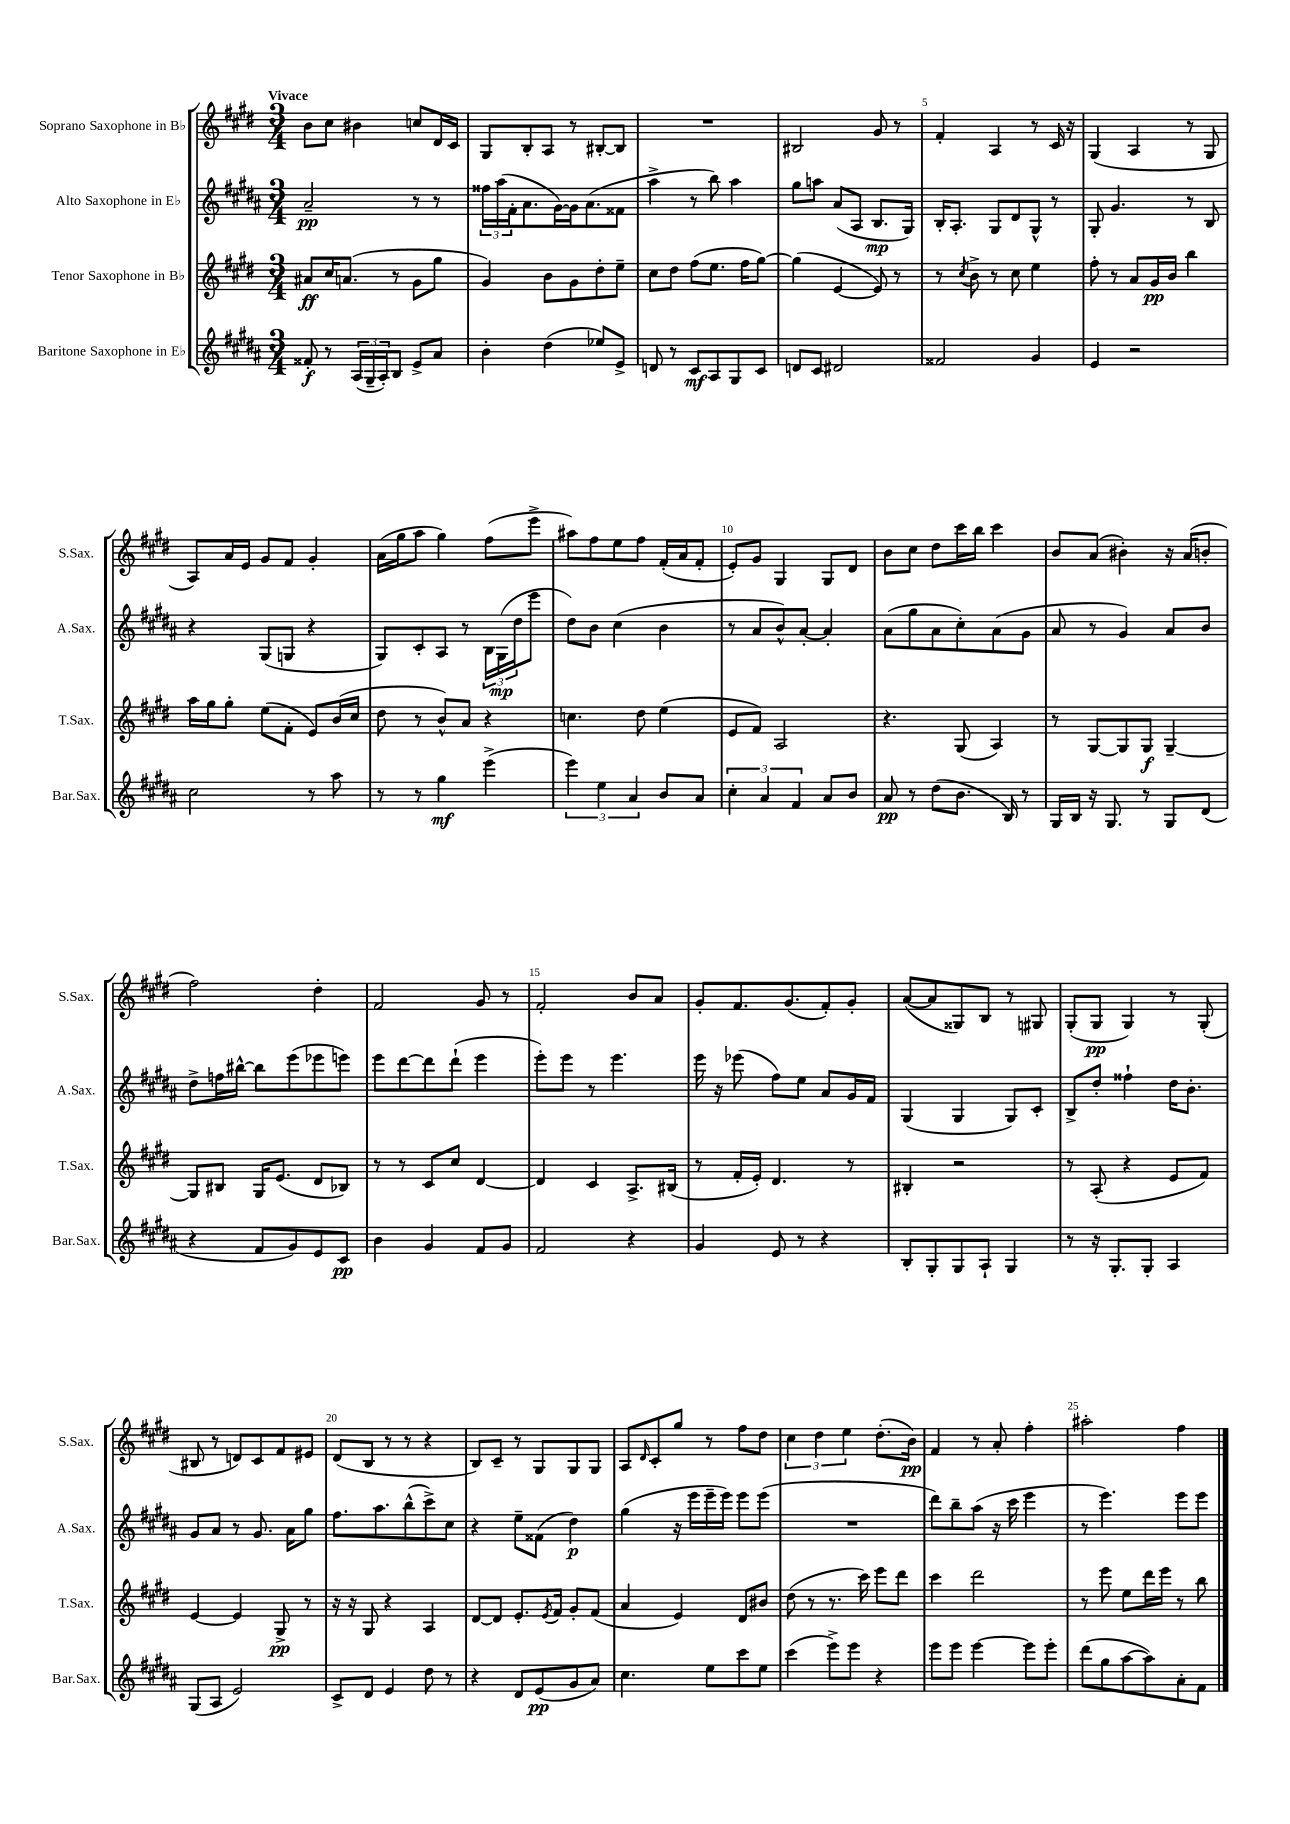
<<
\new StaffGroup <<
\new Staff = "s0" \with { instrumentName = "Soprano Saxophone in Bb" shortInstrumentName = "S.Sax." } {
    \clef treble \key e \major \numericTimeSignature \time 3/4 \tempo "Vivace"
    b'8 cis''8 bis'4 c''8 dis'16 cis'16 |
    gis8 b8-. a8 r8 bis8~-. bis8 |
    R2. |
    bis2 gis'8 r8 |
    fis'4-. a4 r8 cis'16 r16 |
    gis4( a4 r8 gis8 |
    a8) a'16 e'16 gis'8 fis'8 gis'4-. |
    a'16( gis''16 a''8 gis''4) fis''8( e'''8-> |
    ais''8) fis''8 e''8 fis''8 fis'16-.( a'16 fis'8-. |
    e'8-.) gis'8 gis4 gis8 dis'8 |
    b'8 cis''8 dis''8 cis'''16 b''16 cis'''4 |
    b'8 a'8( bis'4-.) r16 a'16( b'8-. |
    fis''2) dis''4-. |
    fis'2 gis'8 r8 |
    fis'2-. b'8 a'8 |
    gis'8-. fis'8. gis'8.( fis'8-.) gis'8-. |
    a'8~( a'8 gisis8) b8 r8 gis8 |
    gis8-.( gis8\pp gis4) r8 gis8-.( |
    bis8 r8 d'8) cis'8 fis'8 eis'8 |
    dis'8( b8 r8 r8 r4 |
    b8) cis'8-- r8 gis8 gis8 gis8 |
    a8 \grace { dis'16 } cis'8-. gis''8 r8 fis''8 dis''8 |
    \tuplet 3/2 { cis''4 dis''4 e''4 } dis''8.-.( b'16\pp) |
    fis'4 r8 a'8-. fis''4-. |
    ais''2-. fis''4 \bar "|." |
}
\new Staff = "s1" \with { instrumentName = "Alto Saxophone in Eb" shortInstrumentName = "A.Sax." } {
    \clef treble \key b \major \numericTimeSignature \time 3/4
    ais'2--\pp r8 r8 |
    \tuplet 3/2 { fisis''16 ais''16( fis'16-. } ais'8. gis'16~) gis'16 ais'8.( fisis'8 |
    ais''4-> r8 b''8) ais''4 |
    gis''8 a''8 ais'8( ais8 b8.\mp gis16) |
    b16-. ais8.-. gis8 dis'8 gis8-^ r8 |
    gis8-. gis'4. r8 b8 |
    r4 gis8( g8 r4 |
    gis8) cis'8-. ais8 r8 \tuplet 3/2 { b16 gis16\mp( dis''16 } e'''8 |
    dis''8) b'8 cis''4( b'4 |
    r8 ais'8 b'8-^) ais'8~-. ais'4-. |
    ais'8( gis''8 ais'8 cis''8-.) ais'8( gis'8 |
    ais'8 r8 gis'4) ais'8 b'8 |
    dis''8-> f''16 bis''16~-^ bis''8 e'''8( ees'''8 e'''8) |
    e'''8 dis'''8~ dis'''8 dis'''8-!( e'''4 |
    e'''8-.) e'''8 r8 e'''4. |
    e'''16 r16 ees'''8( fis''8) e''8 ais'8 gis'16 fis'16 |
    gis4( gis4 gis8) cis'8-. |
    b8-> dis''8-. fisis''4-! dis''16 b'8.-. |
    gis'8 ais'8 r8 gis'8. ais'16 gis''8 |
    fis''8. ais''8. b''8-^( cis'''8->) cis''8 |
    r4 e''8-- fisis'8( dis''4\p) |
    gis''4( r16 e'''16 e'''16-- e'''16) e'''8 e'''8( |
    R2. |
    dis'''8) b''8-- ais''8( r16 cis'''16 e'''4 |
    r8 e'''4.) e'''8 e'''8 \bar "|." |
}
\new Staff = "s2" \with { instrumentName = "Tenor Saxophone in Bb" shortInstrumentName = "T.Sax." } {
    \clef treble \key e \major \numericTimeSignature \time 3/4
    ais'8\ff cis''16 a'8.( r8 gis'8 gis''8 |
    gis'4) b'8 gis'8 dis''8-. e''8-- |
    cis''8 dis''8 fis''8( e''8. fis''16 gis''8~) |
    gis''4( e'4~ e'8) r8 |
    r8 \acciaccatura { cis''8 } b'8-> r8 cis''8 e''4 |
    fis''8-. r8 a'8 gis'16\pp b'16 b''4 |
    a''16 gis''16 gis''8-. e''8( fis'8-. e'8) b'16( cis''16 |
    dis''8 r8 b'8-^) a'8 r4 |
    c''4. dis''8 e''4( |
    e'8 fis'8) a2 |
    r4. gis8( a4) |
    r8 gis8~ gis8 gis8\f gis4~-- |
    gis8 bis8 gis16 e'8.( dis'8 bes8) |
    r8 r8 cis'8 cis''8 dis'4~ |
    dis'4 cis'4 a8.-> bis16( |
    r8 fis'16-. e'16-.) dis'4. r8 |
    bis4-. r2 |
    r8 a8-.( r4 e'8 fis'8) |
    e'4~ e'4 gis8->\pp r8 |
    r16 r16 gis8 r4 a4 |
    dis'8~ dis'8 e'8.-. \acciaccatura { e'8 } fis'16 gis'8-. fis'8( |
    a'4 e'4) dis'8 bis'8 |
    dis''8( r8 r8. cis'''16) e'''8 dis'''8 |
    cis'''4 dis'''2 |
    r8 e'''8 e''8 dis'''16 e'''16 r8 b''8 \bar "|." |
}
\new Staff = "s3" \with { instrumentName = "Baritone Saxophone in Eb" shortInstrumentName = "Bar.Sax." } {
    \clef treble \key b \major \numericTimeSignature \time 3/4
    fisis'8-.\f r8 \tuplet 3/2 { ais16( gis16-- ais16-.) } b8 e'8-> ais'8 |
    b'4-. dis''4( ees''8) e'8-> |
    d'8 r8 cis'8\mf ais8 gis8 cis'8 |
    d'8 cis'8 dis'2 |
    fisis'2 gis'4 |
    e'4 r2 |
    cis''2 r8 ais''8 |
    r8 r8 gis''4\mf e'''4->( |
    \tuplet 3/2 { e'''4) e''4 ais'4 } b'8 ais'8 |
    \tuplet 3/2 { cis''4-. ais'4 fis'4 } ais'8 b'8 |
    ais'8\pp r8 dis''8( b'8. b16) r8 |
    gis16 b16 r16 gis8. r8 gis8 dis'8( |
    r4 fis'8 gis'8) e'8 cis'8\pp |
    b'4 gis'4 fis'8 gis'8 |
    fis'2 r4 |
    gis'4 e'8 r8 r4 |
    b8-. gis8-. gis8 ais8-! gis4 |
    r8 r16 gis8.-. gis8-. ais4 |
    gis8( ais8 e'2) |
    cis'8-> dis'8 e'4 dis''8 r8 |
    r4 dis'8 e'8\pp( gis'8 ais'8) |
    cis''4. e''8 cis'''8 e''8 |
    cis'''4( e'''8->) e'''8 r4 |
    e'''8 e'''8 e'''4~ e'''8 e'''8-. |
    dis'''8( gis''8 ais''8~ ais''8) ais'8-. fis'8 \bar "|." |
}
>>
>>
\layout { \context { \Score \override BarNumber.break-visibility = ##(#f #t #t) barNumberVisibility = #(every-nth-bar-number-visible 5) } }
